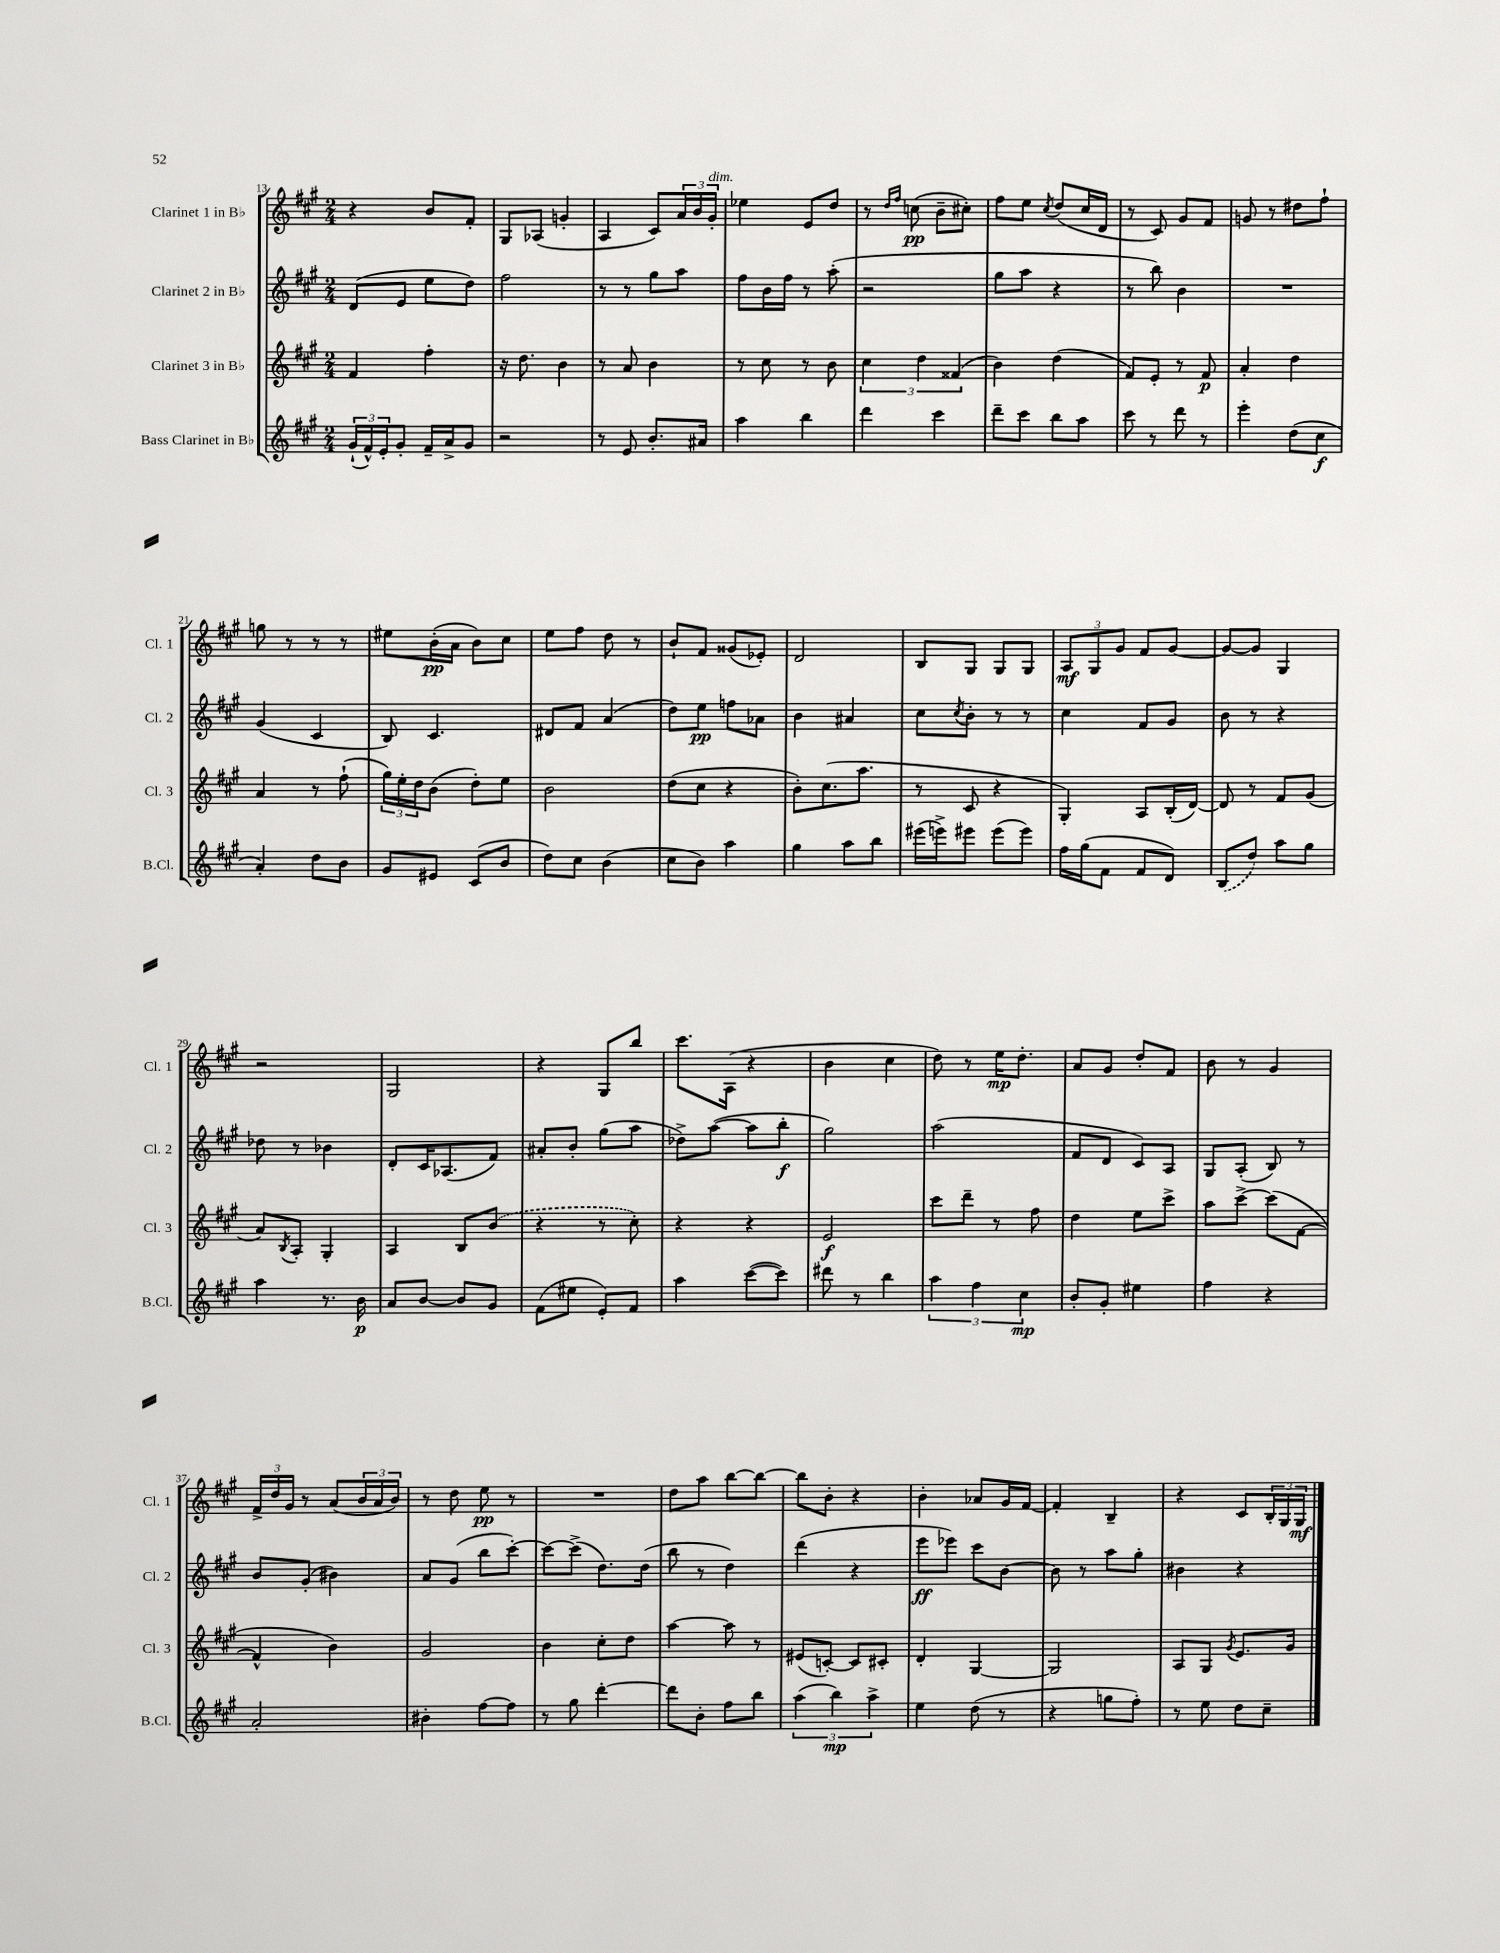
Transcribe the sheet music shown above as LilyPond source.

<<
\new StaffGroup <<
\new Staff = "s0" \with { instrumentName = "Clarinet 1 in Bb" shortInstrumentName = "Cl. 1" } {
    \clef treble \key a \major \numericTimeSignature \time 2/4
    r4 b'8 fis'8-. |
    gis8 aes8( g'4-. |
    a4 cis'8) \tuplet 3/2 { a'16 b'16 gis'16-.^\markup { \italic "dim." } } |
    ees''4 e'8 d''8 |
    r8 \grace { d''16 fis''16 } c''8\pp( b'8-- cis''8-.) |
    fis''8 e''8 \acciaccatura { cis''8 } d''8( cis''16 d'16 |
    r8 cis'8) gis'8 fis'8 |
    g'8 r8 dis''8 fis''8-! |
    g''8 r8 r8 r8 |
    eis''8 b'16-.\pp( a'16 b'8) cis''8 |
    e''8 fis''8 d''8 r8 |
    b'8-! fis'8 gisis'8( ees'8-.) |
    d'2 |
    b8 gis8 gis8 gis8 |
    \tuplet 3/2 { a8\mf gis8 gis'8 } fis'8 gis'8~ |
    gis'8~ gis'8 gis4 |
    r2 |
    gis2 |
    r4 gis8 b''8 |
    cis'''8. a16( r4 |
    b'4 cis''4 |
    d''8) r8 e''16\mp d''8.-. |
    a'8 gis'8 d''8-. fis'8 |
    b'8 r8 gis'4 |
    \tuplet 3/2 { fis'16-> d''16 gis'16 } r8 a'8( \tuplet 3/2 { b'16 a'16 b'16) } |
    r8 d''8 e''8\pp r8 |
    R2 |
    d''8 a''8 b''8~ b''8~ |
    b''8 b'8-. r4 |
    b'4-. aes'8 gis'16 fis'16~ |
    fis'4-. b4-- |
    r4 cis'8 \tuplet 3/2 { b16-. gis16 gis16\mf } \bar "|." |
}
\new Staff = "s1" \with { instrumentName = "Clarinet 2 in Bb" shortInstrumentName = "Cl. 2" } {
    \clef treble \key a \major \numericTimeSignature \time 2/4
    d'8( e'8 e''8 d''8) |
    fis''2 |
    r8 r8 gis''8 a''8 |
    fis''8 b'16 fis''16 r8 a''8-.( |
    r2 |
    gis''8 a''8 r4 |
    r8 b''8) b'4 |
    R2 |
    gis'4( cis'4 |
    b8) cis'4. |
    dis'8 fis'8 a'4( |
    d''8) e''8\pp f''8 aes'8 |
    b'4 ais'4 |
    cis''8 \acciaccatura { cis''8 } b'8-. r8 r8 |
    cis''4 fis'8 gis'8 |
    b'8 r8 r4 |
    des''8 r8 bes'4 |
    d'8-. cis'16 aes8.( fis'8) |
    ais'8-. b'8-. gis''8( a''8 |
    des''8->) a''8~( a''8 b''8-.\f |
    gis''2) |
    a''2( |
    fis'8 d'8 cis'8) a8 |
    gis8 a8-.( b8) r8 |
    b'8 gis'8-.( bis'4) |
    a'8 gis'8( b''8 cis'''8~-.) |
    cis'''8~ cis'''8->( d''8.) d''16( |
    b''8 r8 d''4) |
    d'''4( r4 |
    e'''8\ff ees'''8) cis'''8 b'8~ |
    b'8 r8 a''8 gis''8-. |
    bis'4 r4 \bar "|." |
}
\new Staff = "s2" \with { instrumentName = "Clarinet 3 in Bb" shortInstrumentName = "Cl. 3" } {
    \clef treble \key a \major \numericTimeSignature \time 2/4
    fis'4 fis''4-. |
    r16 d''8. b'4 |
    r8 a'8 b'4 |
    r8 cis''8 r8 b'8 |
    \tuplet 3/2 { cis''4 d''4 fisis'4( } |
    b'4) d''4( |
    fis'8) e'8-. r8 fis'8\p |
    a'4-. d''4 |
    a'4 r8 fis''8-!( |
    \tuplet 3/2 { gis''16) e''16-. d''16 } b'8( d''8-.) e''8 |
    b'2 |
    d''8( cis''8 r4 |
    b'8-.) cis''8.( a''8. |
    r8 cis'8 r4 |
    gis4-.) a8 b16-.( d'16~) |
    d'8 r8 fis'8 gis'8( |
    a'8) \acciaccatura { b8 } a8-. gis4-. |
    a4 b8 \once \slurDashed b'8( |
    r4 r8 cis''8-.) |
    r4 r4 |
    e'2\f |
    cis'''8 d'''8-- r8 fis''8 |
    d''4 e''8 cis'''8-> |
    a''8 cis'''8~-> cis'''8( fis'8~ |
    fis'4-^ b'4) |
    gis'2 |
    b'4 cis''8-. d''8 |
    a''4~ a''8 r8 |
    eis'8( c'8~-.) c'8 cis'8-. |
    d'4-. gis4~ |
    gis2 |
    a8 gis8 \acciaccatura { gis'8 } e'8. gis'16 \bar "|." |
}
\new Staff = "s3" \with { instrumentName = "Bass Clarinet in Bb" shortInstrumentName = "B.Cl." } {
    \clef treble \key a \major \numericTimeSignature \time 2/4
    \tuplet 3/2 { gis'16-!( fis'16-^) e'16-. } gis'8-. fis'16-- a'16-> gis'8 |
    r2 |
    r8 e'8 b'8.-. ais'16 |
    a''4 b''4 |
    d'''4 cis'''4 |
    d'''8-- cis'''8 b''8 a''8 |
    cis'''8 r8 d'''8 r8 |
    e'''4-. d''8( cis''8\f |
    a'4-.) d''8 b'8 |
    gis'8 eis'8 cis'8( b'8 |
    d''8) cis''8 b'4( |
    cis''8 b'8) a''4 |
    gis''4 a''8 b''8 |
    eis'''16( e'''16->) eis'''8 eis'''8( eis'''8) |
    fis''16 gis''16( fis'8 fis'8 d'8) |
    \once \slurDashed b8( d''8) a''8 gis''8 |
    a''4 r8. b'16\p |
    a'8 b'8~ b'8 gis'8 |
    fis'8( eis''8 e'8-.) fis'8 |
    a''4 cis'''8~( cis'''8) |
    dis'''8 r8 b''4 |
    \tuplet 3/2 { a''4 fis''4 cis''4\mp } |
    b'8-. gis'8-. eis''4 |
    fis''4 r4 |
    a'2-. |
    bis'4-. fis''8~ fis''8 |
    r8 gis''8 d'''4~-. |
    d'''8 b'8-. fis''8 b''8 |
    \tuplet 3/2 { a''4( b''4\mp) a''4-> } |
    e''4 d''8( r8 |
    r4 g''8 fis''8-.) |
    r8 e''8 d''8 cis''8-- \bar "|." |
}
>>
>>
\layout { \context { \Score currentBarNumber = #13 } }
